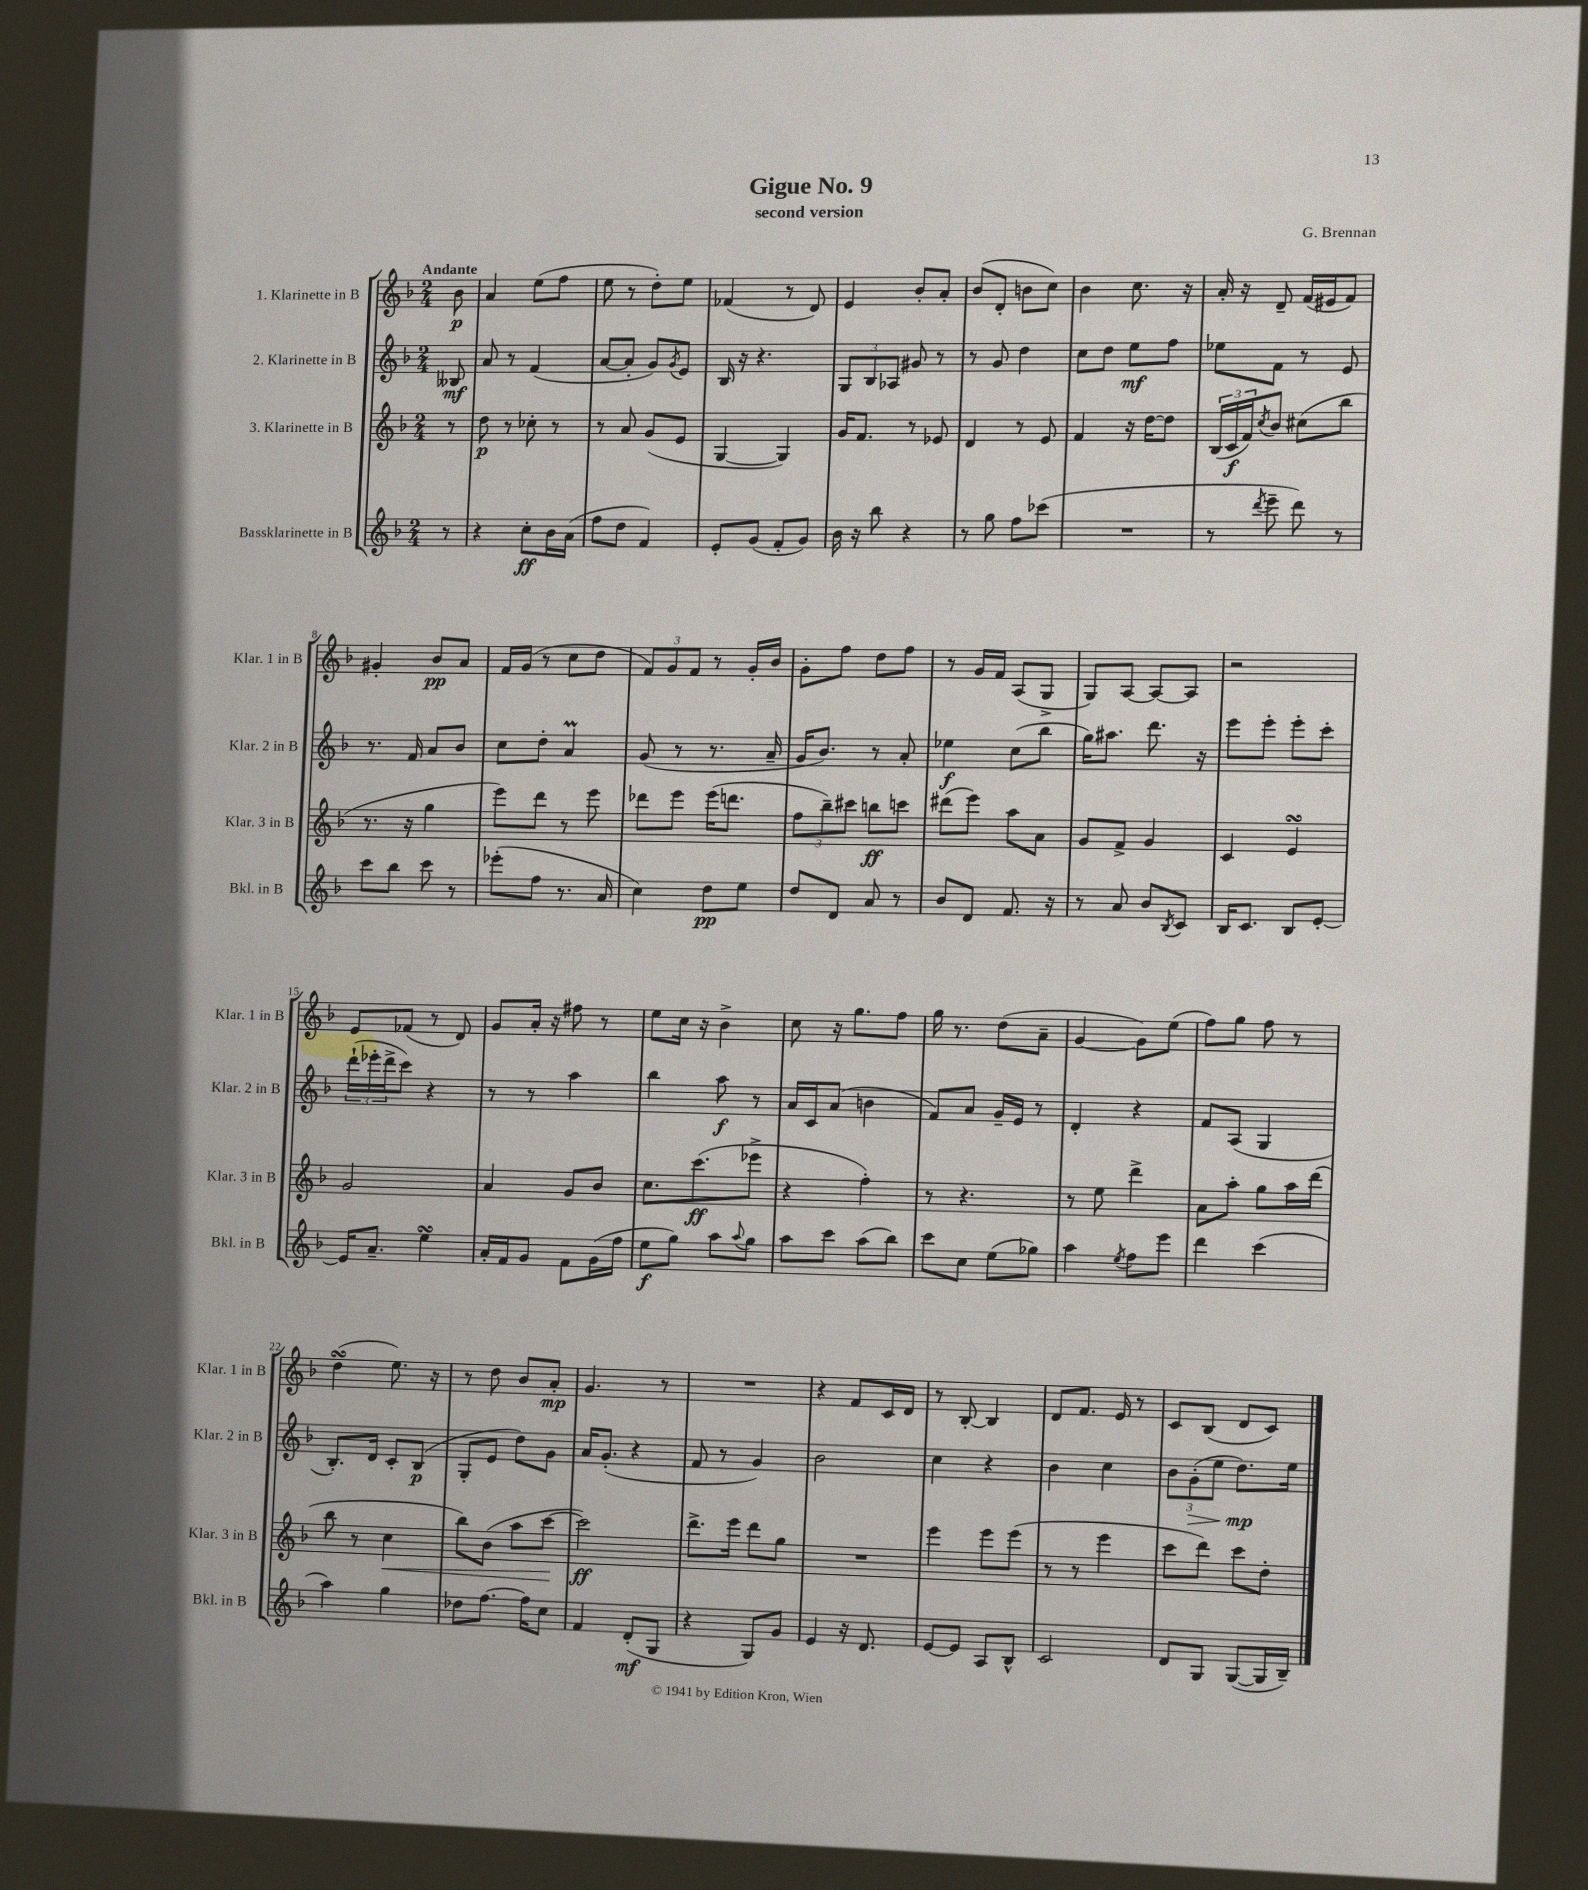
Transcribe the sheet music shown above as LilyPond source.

\header { title = "Gigue No. 9" composer = "G. Brennan" subtitle = "second version" }
<<
\new StaffGroup <<
\new Staff = "s0" \with { instrumentName = "1. Klarinette in B" shortInstrumentName = "Klar. 1 in B" } {
    \clef treble \key f \major \numericTimeSignature \time 2/4 \partial 8 \tempo "Andante"
    bes'8\p |
    a'4 e''8( f''8 |
    e''8 r8 d''8-.) e''8 |
    fes'4( r8 d'8) |
    e'4 bes'8-. a'8-. |
    bes'8( d'8-. b'8 c''8) |
    bes'4 c''8. r16 |
    a'16-. r16 d'8-- f'16( eis'16 f'8) |
    gis'4-. bes'8\pp a'8 |
    f'16 g'16( r8 c''8 d''8 |
    \tuplet 3/2 { f'8) g'8 f'8 } r8 g'16-. bes'16 |
    g'8-. f''8 d''8 f''8 |
    r8 g'16 f'16 a8( g8-> |
    g8) a8~ a8~ a8 |
    r2 |
    e'8 fes'8( r8 d'8) |
    g'8 a'16-. r16 fis''8 r8 |
    e''8 c''16 r16 bes'4-> |
    c''8 r16 g''8. f''8 |
    g''16 r8. d''8( a'8-- |
    g'4~ g'8) e''8( |
    f''8) g''8 f''8 r8 |
    d''4\turn( e''8.) r16 |
    r8 d''8 bes'8 a'8-.\mp |
    g'4. r8 |
    R2 |
    r4 f'8 c'16 d'16 |
    r8 bes8~-. bes4 |
    d'8 f'8. e'16 r8 |
    c'8 bes8( d'8 c'8) \bar "|." |
}
\new Staff = "s1" \with { instrumentName = "2. Klarinette in B" shortInstrumentName = "Klar. 2 in B" } {
    \clef treble \key f \major \numericTimeSignature \time 2/4 \partial 8
    beses8\mf |
    a'8 r8 f'4( |
    a'8~ a'8-. g'8) \acciaccatura { g'8 } e'8 |
    bes16 r16 r4. |
    \tuplet 3/2 { g8 bes8 aes8 } gis'8 r8 |
    r8 g'8 d''4 |
    c''8 d''8 e''8\mf f''8 |
    ees''8 f'8 r8 e'8 |
    r8. f'16 a'8 bes'8 |
    c''8 d''8-. a'4\prall |
    g'8( r8 r8. a'16-- |
    g'16 bes'8.) r8 a'8-. |
    ees''4\f c''8( bes''8 |
    g''16) ais''8. d'''8. r16 |
    e'''8 e'''8-. e'''8-. c'''8-. |
    \tuplet 3/2 { d'''16-!( ees'''16-. d'''16-> } c'''8) r4 |
    r8 r8 a''4 |
    bes''4 a''8\f r8 |
    a'16 c'16 a'8( b'4 |
    f'8) a'8 g'16-- e'16 r8 |
    d'4-. r4 |
    f'8 a8( g4 |
    bes8.-.) d'16 c'8-. bes8\p( |
    g8-. e'8 d''8) g'8 |
    a'16 g'8.-.( r4 |
    f'8 r8 g'4) |
    bes'2 |
    c''4 r4 |
    bes'4 c''4 |
    \tuplet 3/2 { bes'8 g'8-.\>( e''8 } d''8.\mp\!) e''16 \bar "|." |
}
\new Staff = "s2" \with { instrumentName = "3. Klarinette in B" shortInstrumentName = "Klar. 3 in B" } {
    \clef treble \key f \major \numericTimeSignature \time 2/4 \partial 8
    r8 |
    d''8\p r8 ces''8-. r8 |
    r8 a'8 g'8( e'8 |
    g4~ g4) |
    g'16 f'8. r8 ees'8 |
    d'4 r8 e'8 |
    f'4 r16 d''16~ d''8 |
    \tuplet 3/2 { bes16( c'16\f f'16) } \acciaccatura { c''8 } bes'8 cis''8( bes''8 |
    r8. r16 g''4 |
    e'''8) d'''8 r8 e'''8 |
    des'''8 e'''8 e'''16( d'''8. |
    \tuplet 3/2 { f''8 bes''8--) cis'''8 } b''8\ff c'''8 |
    dis'''8( e'''8) a''8 a'8 |
    g'8 f'8-> g'4 |
    c'4 e'4\turn |
    g'2 |
    a'4 g'8 bes'8 |
    c''8. c'''8.\ff( ees'''8-> |
    r4 f''4-.) |
    r8 r4. |
    r8 e''8 d'''4-> |
    a'8 a''8-. g''8 a''16 d'''16( |
    bes''8 r8 c''4\< |
    bes''8) bes'8( a''8 c'''8~\! |
    c'''2\ff) |
    d'''8.-> e'''16 d'''8 g''8 |
    R2 |
    e'''4 e'''8 e'''8( |
    r8 r8 e'''4 |
    c'''8 d'''8) c'''8 d''8-. \bar "|." |
}
\new Staff = "s3" \with { instrumentName = "Bassklarinette in B" shortInstrumentName = "Bkl. in B" } {
    \clef treble \key f \major \numericTimeSignature \time 2/4 \partial 8
    r8 |
    r4 c''8-.\ff bes'16 a'16( |
    f''8 d''8 f'4) |
    e'8-. g'8( f'8-. g'8) |
    bes'16 r16 bes''8 r4 |
    r8 g''8 f''8 ces'''8( |
    R2 |
    r8 \acciaccatura { d'''8 } e'''8-- d'''8) r8 |
    c'''8 bes''8 c'''8 r8 |
    ees'''8-.( f''8 r8. a'16 |
    c''4) d''8\pp e''8 |
    d''8 d'8 a'8 r8 |
    bes'8 d'8 f'8. r16 |
    r8 a'8 bes'8 \acciaccatura { bes8 } c'8 |
    bes16 c'8. bes8 e'8~-. |
    e'16 a'8.-- e''4\turn |
    a'16-. f'16 g'8 f'8 g'16( f''16 |
    e''8\f g''8) a''8 \appoggiatura { a''8 } g''8 |
    a''8 c'''8 a''8( bes''8) |
    c'''8 c''8 e''8( ges''8) |
    a''4 \acciaccatura { e''8 } f''8 e'''8 |
    d'''4 c'''4( |
    a''4) g''4 |
    des''8 f''8.~ f''16 c''8 |
    f'4 d'8-.\mf( g8 |
    r4 g8) g'8 |
    e'4 r16 d'8. |
    e'8~ e'8 a8 bes8-^ |
    c'2 |
    d'8 g8 g8~( g16 bes16--) \bar "|." |
}
>>
>>
